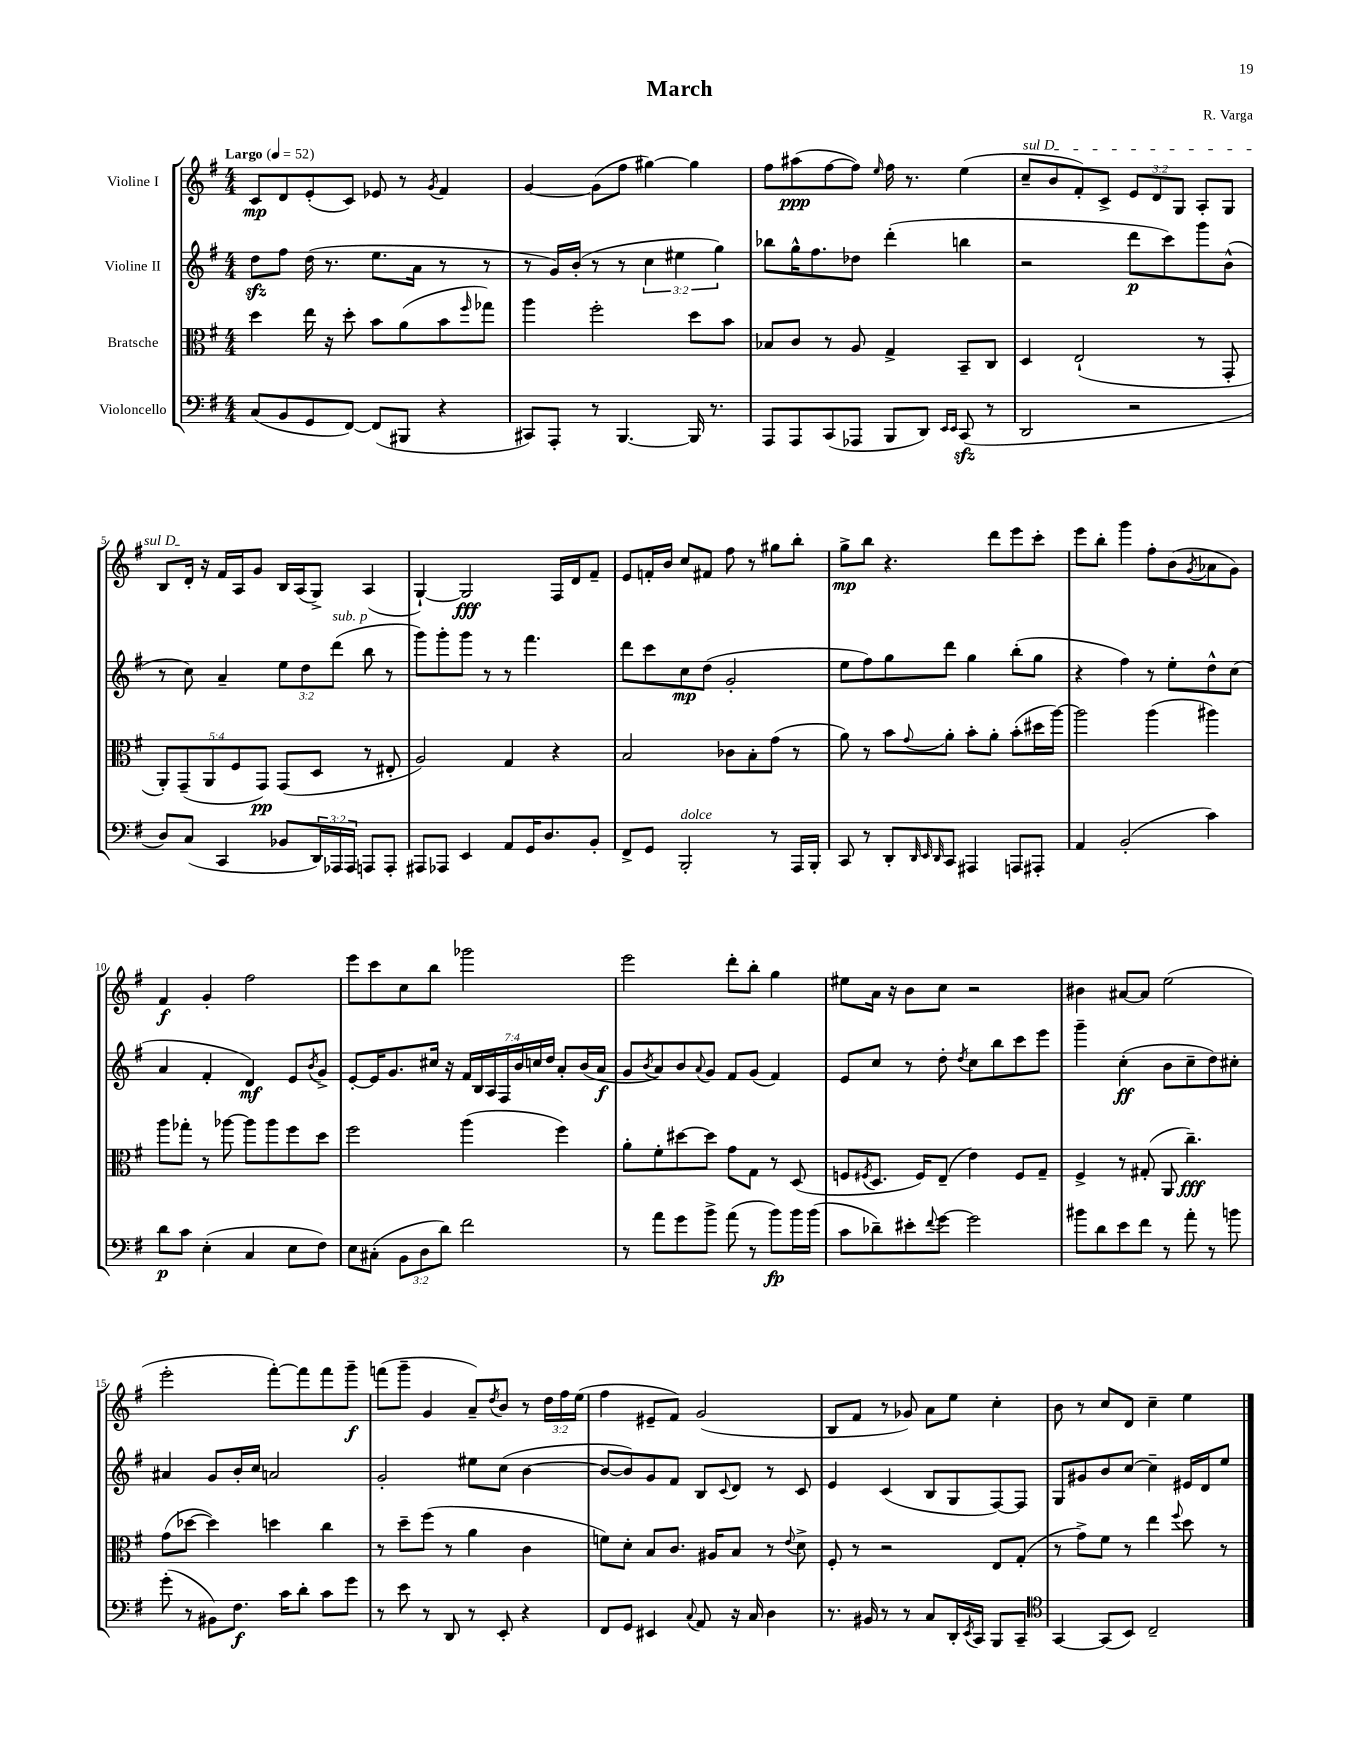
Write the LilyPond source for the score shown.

\header { title = "March" composer = "R. Varga" }
<<
\new StaffGroup <<
\new Staff = "s0" \with { instrumentName = "Violine I" } {
    \clef treble \key g \major \numericTimeSignature \time 4/4 \override Staff.TupletNumber.text = #tuplet-number::calc-fraction-text \tempo "Largo" 4 = 52
    c'8\mp d'8 e'8-.( c'8) ees'8 r8 \acciaccatura { g'8 } fis'4 |
    g'4~ g'8( fis''8 gis''4~) gis''4 |
    fis''8 ais''8\ppp( fis''8~ fis''8) \grace { e''16 } fis''16 r8. e''4( |
    \once \override TextSpanner.bound-details.left.text = \markup { \italic "sul D" } c''8--\startTextSpan b'8 fis'8-.) c'8-> \tuplet 3/2 { e'8 d'8 g8 } a8-. g8 |
    b8 d'16-.\stopTextSpan r16 fis'16 a16 g'8 b16 a16( g8->) a4( |
    g4~-!) g2\fff fis16 d'16 fis'8-- |
    e'8 f'16-. b'16 c''8 fis'8 fis''8 r8 gis''8 b''8-. |
    g''8->\mp b''8 r4. d'''8 e'''8 c'''8-. |
    e'''8 b''8-. g'''4 fis''8-. b'8( \acciaccatura { g'8 } aes'8 g'8) |
    fis'4\f g'4-. fis''2 |
    e'''8 c'''8 c''8 b''8 ges'''2 |
    e'''2 d'''8-. b''8-. g''4 |
    eis''8 a'16 r16 b'8 c''8 r2 |
    bis'4 ais'8~ ais'8 e''2( |
    e'''2-. fis'''8~-.) fis'''8 fis'''8 g'''8--\f |
    f'''8( g'''8-- g'4 a'8--) \acciaccatura { d''8 } b'8 r8 \tuplet 3/2 { d''16 fis''16 e''16( } |
    fis''4 eis'8-- fis'8) g'2( |
    b8 fis'8 r8 ges'8) a'8 e''8 c''4-. |
    b'8 r8 c''8 d'8 c''4-- e''4 \bar "|." |
}
\new Staff = "s1" \with { instrumentName = "Violine II" } {
    \clef treble \key g \major \numericTimeSignature \time 4/4 \override Staff.TupletNumber.text = #tuplet-number::calc-fraction-text
    d''8\sfz fis''8 d''16( r8. e''8. a'16 r8 r8 |
    r8 g'16) b'16-.( r8 r8 \tuplet 3/2 { c''4 eis''4 g''4) } |
    bes''8 g''16-^ fis''8. des''8 d'''4-.( b''4 |
    r2 d'''8\p c'''8) g'''8 b'8-^( |
    r8 c''8) a'4-- \tuplet 3/2 { e''8 d''8 d'''8^\markup { \italic "sub. p" }( } b''8 r8 |
    g'''8) g'''8-. g'''8 r8 r8 fis'''4. |
    d'''8 c'''8 c''8\mp d''8( g'2-. |
    e''8 fis''8) g''8 d'''8 g''4 b''8-.( g''8 |
    r4 fis''4) r8 e''8-. d''8-^ c''8( |
    a'4 fis'4-. d'4\mf) e'8 \acciaccatura { b'8 } g'8-> |
    e'8~-. e'16 g'8. cis''16 r16 \tuplet 7/4 { fis'16 b16 a16 fis16 b'16 c''16 d''16 } a'8-. b'16( a'16\f |
    g'8 \acciaccatura { b'8 } a'8) b'8 \appoggiatura { a'8 } g'8 fis'8 g'8( fis'4) |
    e'8 c''8 r8 d''8-. \acciaccatura { d''8 } c''8 b''8 c'''8 e'''8 |
    g'''4-- c''4-.\ff( b'8 c''8-- d''8) cis''8-. |
    ais'4 g'8 b'16-. c''16 a'2 |
    g'2-. eis''8 c''8( b'4~ |
    b'8~ b'8) g'8 fis'8 b8 \appoggiatura { c'8 } d'8 r8 c'8 |
    e'4 c'4( b8 g8 fis8~) fis8 |
    g8 gis'8 b'8 c''8~ c''4-- eis'16 d'16 e''8 \bar "|." |
}
\new Staff = "s2" \with { instrumentName = "Bratsche" } {
    \clef alto \key g \major \numericTimeSignature \time 4/4 \override Staff.TupletNumber.text = #tuplet-number::calc-fraction-text
    d''4 e''16 r16 d''8-. b'8 a'8( b'8 \grace { fis''16 } ges''8) |
    a''4 fis''2-. d''8 b'8 |
    bes8 c'8 r8 a8 g4-> b,8-- c8 |
    d4 e2-!( r8 g,8-. |
    \tuplet 5/4 { a,8-.) g,8--( a,8 fis8 g,8\pp) } g,8( d8 r8 eis8-. |
    a2) g4 r4 |
    b2 ces'8 b8-. g'8( r8 |
    a'8) r8 b'8 \appoggiatura { g'8 } a'8-. b'8-. a'8-. b'8-.( dis''16 a''16~) |
    a''2 a''4( ais''4) |
    a''8 ges''8-. r8 aes''8~ aes''8 aes''8 fis''8 d''8 |
    fis''2 a''4( fis''4) |
    a'8-. fis'8-. dis''8~ dis''8 g'8 g8 r8 d8( |
    f8 \acciaccatura { fis8 } d8. fis16) e8--( e'4) fis8 g8-- |
    fis4-> r8 gis8-.( a,8 c''4.--\fff) |
    g'8( des''8~ des''4) d''4 c''4 |
    r8 d''8-- fis''8( r8 a'4 c'4 |
    f'8) d'8-. b8 c'8. ais16 b8 r8 \appoggiatura { e'8 } d'8-> |
    fis8-. r8 r2 e8 g8-.( |
    r8 g'8->) fis'8 r8 e''4 \appoggiatura { fis''8 } d''8 r8 \bar "|." |
}
\new Staff = "s3" \with { instrumentName = "Violoncello" } {
    \clef bass \key g \major \numericTimeSignature \time 4/4 \override Staff.TupletNumber.text = #tuplet-number::calc-fraction-text
    c8( b,8 g,8 fis,8~) fis,8( bis,,8 r4 |
    cis,8) a,,8-. r8 b,,4.~ b,,16 r8. |
    a,,8 a,,8 c,8( aes,,8 b,,8 d,8) \grace { e,16 e,16 } c,8\sfz( r8 |
    d,2 r2 |
    d8) c8( c,4 bes,8 \tuplet 3/2 { d,16) aes,,16 aes,,16 } a,,8 a,,8-. |
    ais,,8 aes,,8 e,4 a,8 g,16 d8. b,8-. |
    fis,8-> g,8 b,,2-.^\markup { \italic "dolce" } r8 a,,16 b,,16-. |
    c,8 r8 d,8-. \grace { d,32 e,32 d,32 } c,8 ais,,4 a,,8 ais,,8-. |
    a,4 b,2-.( c'4) |
    d'8\p c'8 e4-.( c4 e8 fis8) |
    e8 cis8-.( \tuplet 3/2 { b,8 d8 d'8) } fis'2 |
    r8 a'8 g'8 b'8-> a'8( r8 b'8\fp) b'16 b'16( |
    c'8 des'8--) eis'8-. \appoggiatura { fis'8 } g'8~ g'2 |
    bis'8 d'8 e'8 fis'8 r8 a'8-. r8 b'8 |
    g'8-.( r8 bis,8) fis8.\f c'16 d'8-. c'8 g'8 |
    r8 e'8 r8 d,8 r8 e,8-. r4 |
    fis,8 g,8 eis,4 \appoggiatura { c8 } a,8 r16 c16 d4 |
    r8. bis,16 r8 r8 c8 d,16-. \acciaccatura { e,8 } c,16 b,,8 c,8-- |
    \clef tenor g,4~ g,8( b,8) c2-- \bar "|." |
}
>>
>>
